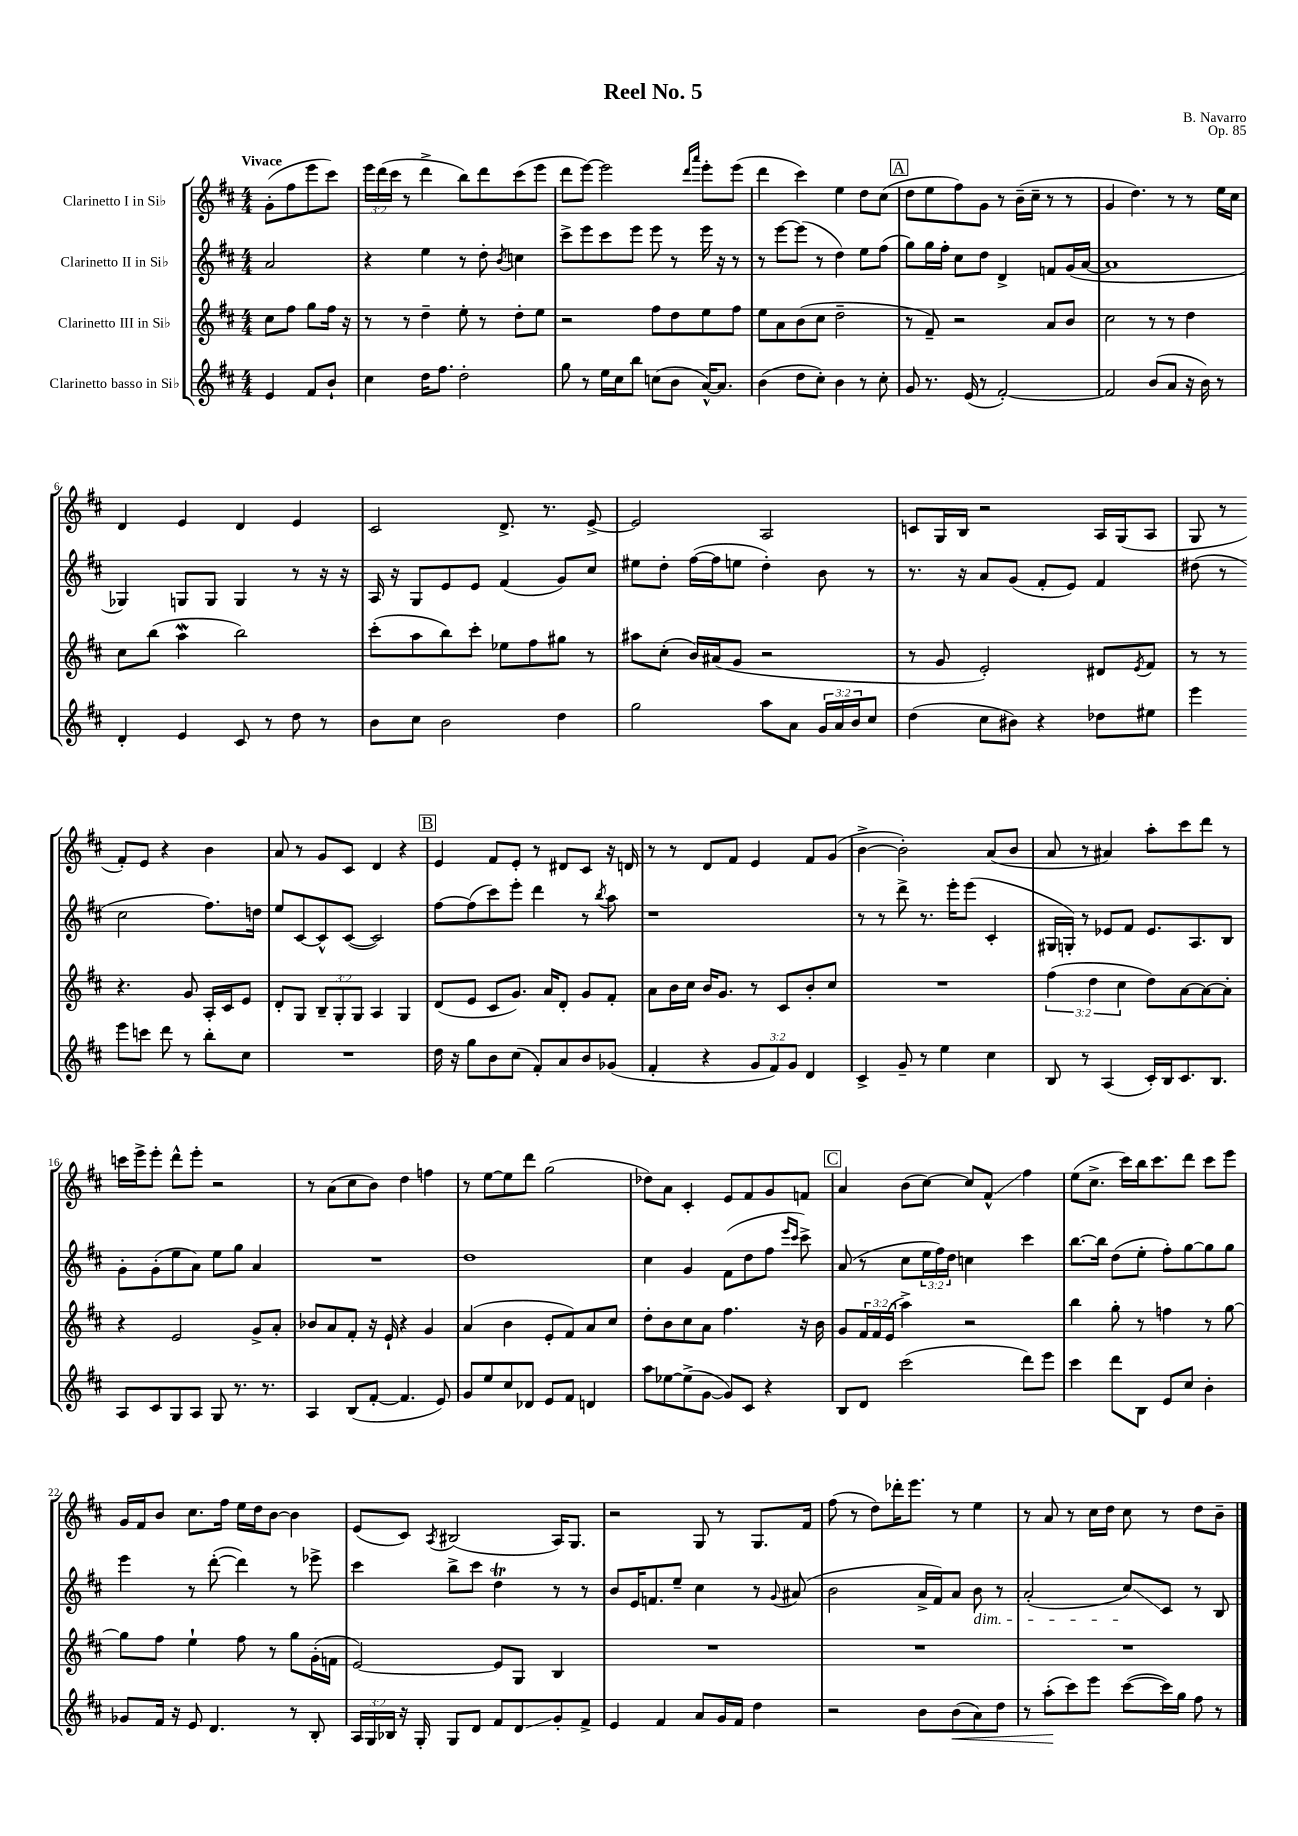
\header { title = "Reel No. 5" composer = "B. Navarro" opus = "Op. 85" }
<<
\new StaffGroup <<
\new Staff = "s0" \with { instrumentName = "Clarinetto I in Sib" } {
    \clef treble \key d \major \numericTimeSignature \time 4/4 \override Staff.TupletNumber.text = #tuplet-number::calc-fraction-text \partial 2 \tempo "Vivace"
    g'8-.( fis''8 e'''8 cis'''8) |
    \tuplet 3/2 { e'''16 d'''16( cis'''16 } r8 d'''4-> b''8) d'''8 cis'''8( e'''8 |
    d'''8 e'''8~) e'''2 \grace { d'''16 a'''16 } e'''8-. e'''8( |
    d'''4 cis'''4) e''4 d''8 cis''8( |
    \mark \markup { \box "A" } d''8 e''8 fis''8) g'8 r8 b'16--( cis''16-- r8 r8 |
    g'4 d''4.) r8 r8 e''16 cis''16 |
    d'4 e'4 d'4 e'4 |
    cis'2 d'8.-> r8. e'8~-> |
    e'2 a2 |
    c'8 g16 b16 r2 a16 g16( a8 |
    g8 r8 fis'8-.) e'8 r4 b'4 |
    a'8 r8 g'8 cis'8 d'4 r4 |
    \mark \markup { \box "B" } e'4 fis'8 e'8-. r8 dis'8 cis'8 r16 d'16 |
    r8 r8 d'8 fis'8 e'4 fis'8 g'8( |
    b'4~-> b'2-.) a'8( b'8 |
    a'8 r8 ais'4) a''8-. cis'''8 d'''8 r8 |
    c'''16 e'''16-> e'''8-. d'''8-^ e'''8-. r2 |
    r8 a'8( cis''8 b'8) d''4 f''4 |
    r8 e''8~ e''8 d'''8 g''2( |
    des''8) a'8 cis'4-. e'8 fis'8 g'8 f'8 |
    \mark \markup { \box "C" } a'4 b'8( cis''8~) cis''8 fis'8-^\glissando fis''4 |
    e''8( cis''8.-> cis'''16) b''16 cis'''8. d'''8 cis'''8 e'''8 |
    g'16 fis'16 b'8 cis''8. fis''16 e''16 d''16 b'8~ b'4 |
    e'8( cis'8) \acciaccatura { a8 } bis2( a16) g8. |
    r2 g8 r8 g8. fis'16 |
    fis''8( r8 d''8) des'''16-. e'''8. r8 e''4 |
    r8 a'8 r8 cis''16 d''16 cis''8 r8 d''8 b'8-- \bar "|." |
}
\new Staff = "s1" \with { instrumentName = "Clarinetto II in Sib" } {
    \clef treble \key d \major \numericTimeSignature \time 4/4 \override Staff.TupletNumber.text = #tuplet-number::calc-fraction-text \partial 2
    a'2 |
    r4 e''4 r8 d''8-. \acciaccatura { b'8 } c''4 |
    cis'''8-> e'''8 cis'''8 e'''8 e'''8 r8 e'''16 r16 r8 |
    r8 e'''8~ e'''8( r8 d''4) e''8 fis''8( |
    \mark \markup { \box "A" } g''8) g''16 fis''16-. cis''8 d''8 d'4-> f'8 g'16( a'16~ |
    a'1 |
    ges4) g8 g8 g4 r8 r16 r16 |
    a16 r16 g8 e'8 e'8 fis'4( g'8) cis''8 |
    eis''8 d''8-. fis''16~( fis''16 e''8 d''4-.) b'8 r8 |
    r8. r16 a'8 g'8( fis'8-. e'8) fis'4 |
    dis''8( r8 cis''2 fis''8.) d''16 |
    e''8 cis'8~ cis'8-^ cis'8~( cis'2) |
    \mark \markup { \box "B" } fis''8~ fis''8( cis'''8) e'''8-. d'''4 r8 \acciaccatura { b''8 } a''8 |
    r1 |
    r8 r8 d'''8-> r8. e'''16-. e'''8( cis'4-. |
    gis16 g16-.) r8 ees'8 fis'8 ees'8. a8. b8 |
    g'8-. g'8-.( e''8 a'8) e''8 g''8 a'4 |
    R1 |
    d''1 |
    cis''4 g'4 fis'8( d''8 fis''8 \grace { e'''16 cis'''16 } cis'''8->) |
    \mark \markup { \box "C" } a'8( r8 cis''8 \tuplet 3/2 { e''16 fis''16) d''16 } c''4 cis'''4 |
    b''8.~ b''16 d''8( e''8-. fis''8-.) g''8~ g''8 g''8 |
    e'''4 r8 d'''8~-.( d'''4) r8 ees'''8-> |
    cis'''4 b''8-> cis'''8 d''4\trill r8 r8 |
    b'8 e'16 f'8. e''8-- cis''4 r8 \appoggiatura { g'8 } ais'8( |
    b'2 a'16-> fis'16) a'8 b'8\dim r8 |
    a'2-.( cis''8\glissando\!) cis'8 r8 b8 \bar "|." |
}
\new Staff = "s2" \with { instrumentName = "Clarinetto III in Sib" } {
    \clef treble \key d \major \numericTimeSignature \time 4/4 \override Staff.TupletNumber.text = #tuplet-number::calc-fraction-text \partial 2
    cis''8 fis''8 g''8 fis''16 r16 |
    r8 r8 d''4-- e''8-. r8 d''8-. e''8 |
    r2 fis''8 d''8 e''8 fis''8 |
    e''8 a'8 b'8( cis''8 d''2-- |
    \mark \markup { \box "A" } r8 fis'8--) r2 a'8 b'8 |
    cis''2 r8 r8 d''4 |
    cis''8 b''8( a''4\mordent b''2) |
    cis'''8-.( a''8 b''8) cis'''8-. ees''8 fis''8 gis''8 r8 |
    ais''8 cis''8-.( b'16) ais'16( g'8 r2 |
    r8 g'8 e'2-.) dis'8 \acciaccatura { e'8 } fis'8 |
    r8 r8 r4. g'8 a16-. cis'16 e'8 |
    d'8-. g8 \tuplet 3/2 { b8-- g8-. g8 } a4 g4 |
    \mark \markup { \box "B" } d'8( e'8 cis'8 g'8.) a'16 d'8-. g'8 fis'8-. |
    a'8 b'16 cis''16 b'16 g'8. r8 cis'8 b'8-. cis''8 |
    R1 |
    \tuplet 3/2 { fis''4( d''4 cis''4 } d''8) a'8~ a'8~ a'8-. |
    r4 e'2 g'8-> a'8-. |
    bes'8 a'8 fis'8-. r16 e'16-! r4 g'4 |
    a'4( b'4 e'8-. fis'8) a'8 cis''8 |
    d''8-. b'8 cis''8 a'8 fis''4. r16 b'16 |
    \mark \markup { \box "C" } g'8 \tuplet 3/2 { fis'16 fis'16 e'16( } a''4->) r2 |
    b''4 g''8-. r8 f''4 r8 g''8~ |
    g''8 fis''8 e''4-! fis''8 r8 g''8 g'16-.( f'16 |
    e'2~) e'8 g8 b4 |
    R1 |
    R1 |
    R1 \bar "|." |
}
\new Staff = "s3" \with { instrumentName = "Clarinetto basso in Sib" } {
    \clef treble \key d \major \numericTimeSignature \time 4/4 \override Staff.TupletNumber.text = #tuplet-number::calc-fraction-text \partial 2
    e'4 fis'8 b'8-! |
    cis''4 d''16 fis''8. d''2-. |
    g''8 r8 e''16 cis''16 b''8 c''8( b'8 a'16~-^) a'8. |
    b'4( d''8 cis''8-.) b'4 r8 cis''8-. |
    \mark \markup { \box "A" } g'8 r8. e'16( r8 fis'2~-.) |
    fis'2 b'8( a'8 r16 b'16) r8 |
    d'4-. e'4 cis'8 r8 d''8 r8 |
    b'8 cis''8 b'2 d''4 |
    g''2 a''8 a'8 \tuplet 3/2 { g'16 a'16 b'16 } cis''8 |
    d''4( cis''8 bis'8) r4 des''8 eis''8 |
    e'''4 e'''8 c'''8 d'''8 r8 b''8-. cis''8 |
    R1 |
    \mark \markup { \box "B" } d''16 r16 g''8 b'8 cis''8( fis'8-.) a'8 b'8 ges'8( |
    fis'4-. r4 \tuplet 3/2 { g'8 fis'8) g'8 } d'4 |
    cis'4-> g'8-- r8 e''4 cis''4 |
    b8 r8 a4( cis'16-.) b16 cis'8. b8. |
    a8 cis'8 g8 a8 g8 r8. r8. |
    a4 b8( fis'8~-. fis'4. e'8) |
    g'8 e''8 cis''8 des'8 e'8 fis'8 d'4 |
    a''8 ees''8~ ees''8->( g'8~ g'8) cis'8 r4 |
    \mark \markup { \box "C" } b8 d'8 cis'''2( d'''8) e'''8 |
    cis'''4 d'''8 b8 e'8 cis''8 b'4-. |
    ges'8 fis'16 r16 e'8 d'4. r8 b8-. |
    \tuplet 3/2 { a16 g16 bes16 } r16 g16-. g8 d'8 fis'8 d'8\glissando g'8-. fis'8-> |
    e'4 fis'4 a'8 g'16 fis'16 d''4 |
    r2 b'8 b'8\<( a'8) d''8 |
    r8 a''8-.\!( cis'''8) e'''8 cis'''8~( cis'''16) g''16 fis''8 r8 \bar "|." |
}
>>
>>
